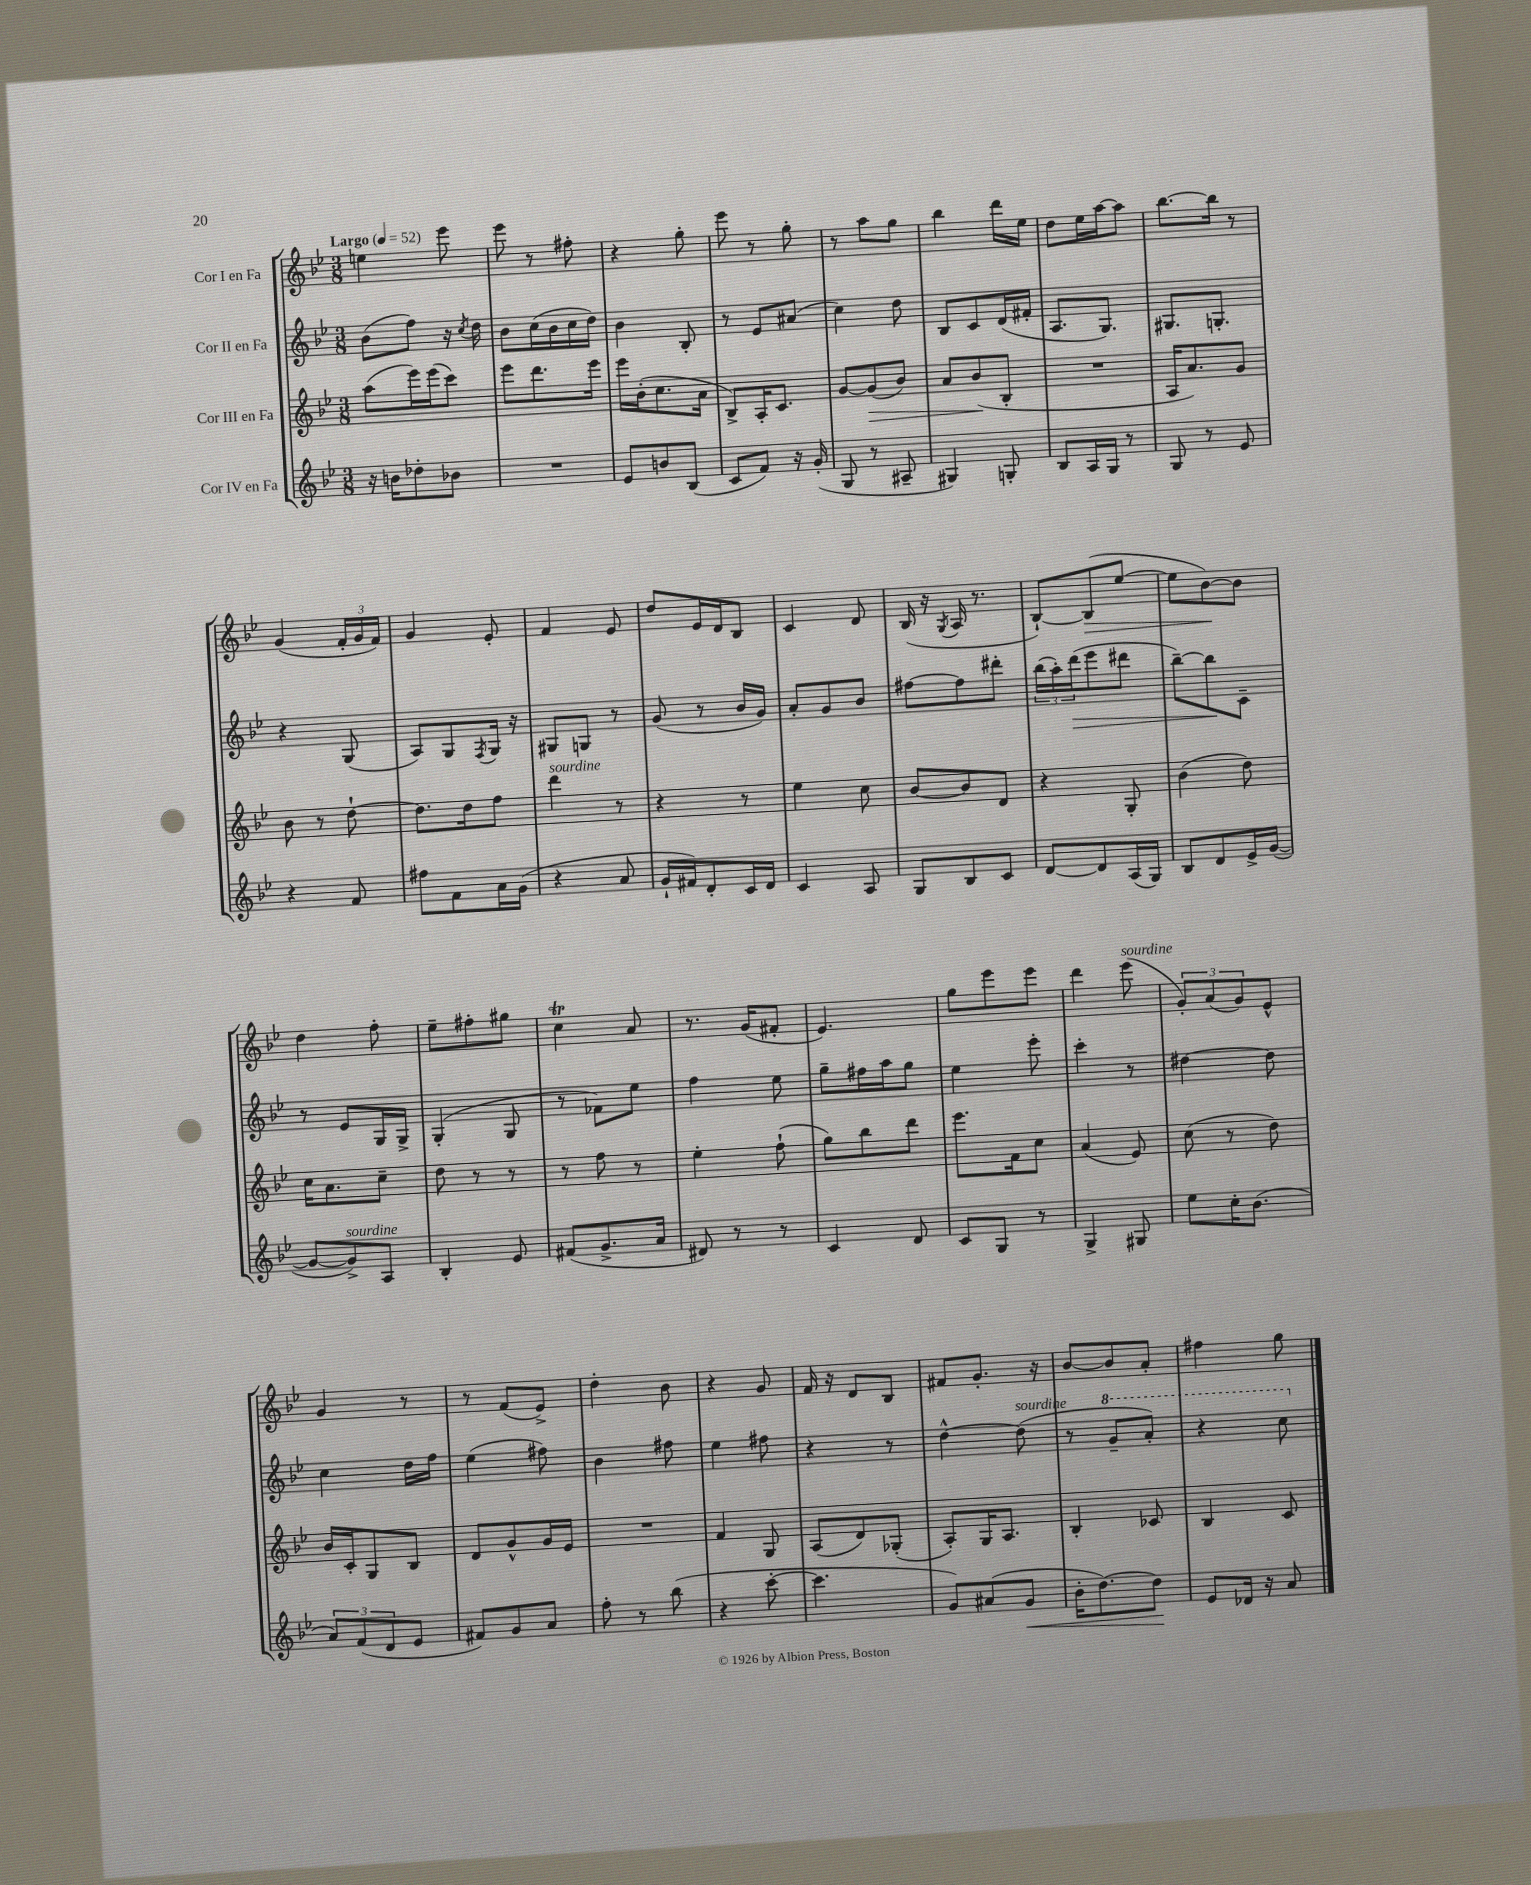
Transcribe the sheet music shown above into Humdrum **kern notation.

**kern	**dynam	**kern	**dynam	**kern	**dynam	**kern	**dynam
*part4	*part4	*part3	*part3	*part2	*part2	*part1	*part1
*staff4	*staff4	*staff3	*staff3	*staff2	*staff2	*staff1	*staff1
*I"Cor IV en Fa	*	*I"Cor III en Fa	*	*I"Cor II en Fa	*	*I"Cor I en Fa	*
*clefG2	*	*clefG2	*	*clefG2	*	*clefG2	*
*k[b-e-]	*	*k[b-e-]	*	*k[b-e-]	*	*k[b-e-]	*
*M3/8	*	*M3/8	*	*M3/8	*	*M3/8	*
*MM52	*	*MM52	*	*MM52	*	*MM52	*
=1	=1	=1	=1	=1	=1	=1	=1
!	!	!	!	!	!	!LO:TX:a:B:t=Largo	!
16r	.	(8aa\L	.	(8b-\L	.	4een\	.
16bn\KL	.	.	.	.	.	.	.
8dd-X'\	.	16eee-\L)	.	8ff\J)	.	.	.
.	.	(16eee-\J	.	.	.	.	.
8b-X\J	.	8ccc\J)	.	16r	.	8eee-\	.
.	.	.	.	8qcc/	.	.	.
.	.	.	.	16dd\	.	.	.
=2	=2	=2	=2	=2	=2	=2	=2
4.r	.	8eee-\L	.	8b-\L	.	8eee-\	.
.	.	8.ddd\	.	(16cc\L	.	8r	.
.	.	.	.	16b-\	.	.	.
.	.	.	.	16cc\	.	8ff#X'\	.
.	.	16eee-\Jk	.	16dd\JJ)	.	.	.
=3	=3	=3	=3	=3	=3	=3	=3
8e-/L	.	16eee-\LL	.	4b-\	.	4r	.
.	.	(16b-'\J	.	.	.	.	.
8bn/	.	8.cc\	.	.	.	.	.
(8B-/J	.	.	.	8B-'/	.	8gg'\	.
.	.	16a\Jk	.	.	.	.	.
=4	=4	=4	=4	=4	=4	=4	=4
8c/L	.	8B-^/L)	.	8r	.	8eee-\	.
8f/J)	.	16A'/K	.	8e-/L	.	8r	.
.	.	8.c/J	.	.	.	.	.
16r	.	.	.	(8a#X/J	.	8gg'\	.
(16g'/	.	.	.	.	.	.	.
=5	=5	=5	=5	=5	=5	=5	=5
8G/	.	[8g/L	.	4cc\)	.	8r	.
!	!	!	!LO:HP:b	!	!	!	!
8r	.	(8g/]	>	.	.	8aa\L	.
8A#X~/	.	8b-/J)	.	8dd\	.	8gg\J	.
=6	=6	=6	=6	=6	=6	=6	=6
4G#X/)	.	8a/L	.	8B-/L	.	4bb-\	.
.	.	(8b-/	.	8c/	.	.	.
8Gn'/	.	8B-'/J	]	(16d/L	.	16ddd\LL	.
.	.	.	.	16f#X'/JJ	.	16ee-\JJ	.
=7	=7	=7	=7	=7	=7	=7	=7
8B-/L	.	4.r	.	8.A/L	.	8dd\L	.
16A/L	.	.	.	.	.	16ee-\L	.
16G/JJ	.	.	.	8.G/J)	.	[16aa\J	.
8r	.	.	.	.	.	8aa\J]	.
=8	=8	=8	=8	=8	=8	=8	=8
8G/	.	16A/KL	.	8.G#X/L	.	[8.bb-\L	.
.	.	8.a/)	.	.	.	.	.
8r	.	.	.	.	.	.	.
.	.	.	.	8.Gn'/J	.	16bb-\Jk]	.
8e-/	.	8g/J	.	.	.	8r	.
!!LO:LB:g=z
=9	=9	=9	=9	=9	=9	=9	=9
4r	.	8b-\	.	4r	.	(4g/	.
.	.	8r	.	.	.	.	.
8f/	.	[8dd`\	.	(8G/	.	24f'/LL	.
.	.	.	.	.	.	24g/	.
.	.	.	.	.	.	24f/JJ)	.
=10	=10	=10	=10	=10	=10	=10	=10
8ff#X\L	.	8.dd\L]	.	8A/L)	.	4g/	.
8f\	.	.	.	8G/	.	.	.
.	.	16dd\k	.	.	.	.	.
.	.	.	.	8qF/	.	.	.
16a\L	.	8ff\J	.	16G/Jk	.	8e-'/	.
(16g\JJ	.	.	.	16r	.	.	.
=11	=11	=11	=11	=11	=11	=11	=11
!	!	!LO:TX:a:i:t=sourdine	!	!	!	!	!
4r	.	4ddd\	.	8G#X/L	.	4f/	.
.	.	.	.	8Gn/J	.	.	.
8a/	.	8r	.	8r	.	8e-/	.
=12	=12	=12	=12	=12	=12	=12	=12
16g`/LL	.	4r	.	(8g/	.	8dd/L	.
16f#X/J)	.	.	.	.	.	.	.
8d'/	.	.	.	8r	.	16e-/L	.
.	.	.	.	.	.	16d/J	.
16c/L	.	8r	.	16b-/LL	.	8B-/J	.
16d/JJ	.	.	.	16g/JJ)	.	.	.
=13	=13	=13	=13	=13	=13	=13	=13
4c/	.	4ee-\	.	8a'/L	.	4c/	.
.	.	.	.	8g/	.	.	.
8A/	.	8cc\	.	8b-/J	.	8d/	.
=14	=14	=14	=14	=14	=14	=14	=14
8G/L	.	[8b-/L	.	[8ff#X\L	.	(16B-/	.
.	.	.	.	.	.	16r	.
.	.	.	.	.	.	8qG/	.
8B-/	.	8b-/]	.	8ff#\]	.	16A/	.
.	.	.	.	.	.	8.r	.
8c/J	.	8d/J	.	8ddd#X'\J	.	.	.
=15	=15	=15	=15	=15	=15	=15	=15
[8d/L	.	4r	.	(24bb-\LL	.	[8B-`/L)	.
.	.	.	.	24aa'\)	.	.	.
!	!	!	!	!	!LO:HP:b	!	!
.	.	.	.	(24ddd\J	>	.	.
!	!	!	!	!	!	!	!LO:HP:b
8d/]	.	.	.	8eee-\	.	(8B-/]	>
(16A/L	.	8G'/	.	8ddd#X\J	.	[8ee-/J	.
16G/JJ)	.	.	.	.	.	.	.
=16	=16	=16	=16	=16	=16	=16	=16
8B-/L	.	(4b-\	.	[8bb-~\L)	.	8ee-\L]	.
8d/	.	.	.	8bb-\]	.	[8b-\)	.
16e-^/L	.	8dd\)	.	8c~\J	]	8b-\J]	]
([16g/JJ	.	.	.	.	.	.	.
!!LO:LB:g=z
=17	=17	=17	=17	=17	=17	=17	=17
8g/L_	.	16cc\KL	.	8r	.	4dd\	.
.	.	8.a\	.	.	.	.	.
!LO:TX:a:i:t=sourdine	!	!	!	!	!	!	!
8g^/])	.	.	.	8e-/L	.	.	.
8A/J	.	8cc~\J	.	16G/L	.	8ff'\	.
.	.	.	.	16G^/JJ	.	.	.
=18	=18	=18	=18	=18	=18	=18	=18
4B-'/	.	8dd\	.	(4G'/	.	8ee-~\L	.
.	.	8r	.	.	.	8ff#X'\	.
8e-/	.	8r	.	8G/	.	8gg#X\J	.
=19	=19	=19	=19	=19	=19	=19	=19
(8f#X/L	.	8r	.	8r	.	4ccT\	.
8.g^/	.	8ff\	.	8f-X\L)	.	.	.
.	.	8r	.	8ee-\J	.	8a/	.
16a/Jk	.	.	.	.	.	.	.
=20	=20	=20	=20	=20	=20	=20	=20
8d#X/)	.	4ee-'\	.	4ff\	.	8.r	.
8r	.	.	.	.	.	.	.
.	.	.	.	.	.	(16g/KL	.
8r	.	(8ff`\	.	8ee-\	.	8f#X'/J	.
=21	=21	=21	=21	=21	=21	=21	=21
4c/	.	8gg\L)	.	8gg~\L	.	4.e-/)	.
.	.	8bb-\	.	16ff#X\L	.	.	.
.	.	.	.	16aa\J	.	.	.
8d/	.	8ddd\J	.	8gg\J	.	.	.
=22	=22	=22	=22	=22	=22	=22	=22
8c/L	.	8.eee-\L	.	4ee-\	.	8gg\L	.
8G/J	.	.	.	.	.	8eee-\	.
.	.	16f\k	.	.	.	.	.
8r	.	8cc\J	.	8eee-'\	.	8eee-\J	.
=23	=23	=23	=23	=23	=23	=23	=23
4G^/	.	(4a/	.	4ccc'\	.	4ddd\	.
!	!	!	!	!	!	!LO:TX:a:i:t=sourdine	!
8G#X/	.	8e-/)	.	8r	.	(8eee-\	.
=24	=24	=24	=24	=24	=24	=24	=24
8ee-\L	.	(8cc\	.	[4dd#X\	.	12g'/L)	.
.	.	.	.	.	.	(12a/	.
16cc'\K	.	8r	.	.	.	.	.
.	.	.	.	.	.	12g/)	.
(8.b-\J	.	.	.	.	.	.	.
.	.	8dd\)	.	8dd#\]	.	8e-^^/J	.
!!LO:LB:g=z
=25	=25	=25	=25	=25	=25	=25	=25
12a/L)	.	16b-/LL	.	4cc\	.	4g/	.
.	.	16c'/J	.	.	.	.	.
(12f/	.	.	.	.	.	.	.
.	.	8G/	.	.	.	.	.
12d/	.	.	.	.	.	.	.
8e-/J	.	8B-/J	.	16dd\LL	.	8r	.
.	.	.	.	16ff\JJ	.	.	.
=26	=26	=26	=26	=26	=26	=26	=26
8f#X/L)	.	8d/L	.	(4ee-\	.	8r	.
8g/	.	8g^^/	.	.	.	(8f/L	.
8a/J	.	16g/L	.	8ff#X\)	.	8e-^/J)	.
.	.	16e-/JJ	.	.	.	.	.
=27	=27	=27	=27	=27	=27	=27	=27
8ff'\	.	4.r	.	4b-\	.	4dd'\	.
8r	.	.	.	.	.	.	.
(8bb-\	.	.	.	8ff#X\	.	8b-\	.
=28	=28	=28	=28	=28	=28	=28	=28
4r	.	4f/	.	4ee-\	.	4r	.
[8ccc'\	.	8G/	.	8ff#X\	.	8g/	.
=29	=29	=29	=29	=29	=29	=29	=29
4.ccc\]	.	(8A/L	.	4r	.	16f/	.
.	.	.	.	.	.	16r	.
.	.	8d/)	.	.	.	8d/L	.
.	.	(8G-X'/J	.	8r	.	8B-/J	.
=30	=30	=30	=30	=30	=30	=30	=30
8g/L)	.	8A'/L)	.	[4dd^^\	.	8f#X/L	.
(8a#X/	.	16G/K	.	.	.	8.g'/J	.
.	.	8.A/J	.	.	.	.	.
!	!	!	!	!LO:TX:a:i:t=sourdine	!	!	!
!	!LO:HP:b	!	!	!	!	!	!
8g/J	<	.	.	(8dd\]	.	.	.
.	.	.	.	.	.	16r	.
=31	=31	=31	=31	=31	=31	=31	=31
16b-'\KL	.	4B-'/	.	8r	.	[8b-/L	.
[8.dd\)	.	.	.	.	.	.	.
*	*	*	*	*8va	*	*	*
.	.	.	.	8gg~/L	.	8b-/]	.
8dd\J]	.	8c-X/	.	8aa'/J)	.	8a'/J	.
.	[	.	.	.	.	.	.
=32	=32	=32	=32	=32	=32	=32	=32
8e-/L	.	4B-/	.	4r	.	4ff#X\	.
16d-X/Jk	.	.	.	.	.	.	.
16r	.	.	.	.	.	.	.
8a/	.	8c/	.	8ccc\	.	8gg\	.
*	*	*	*	*X8va	*	*	*
==	==	==	==	==	==	==	==
*-	*-	*-	*-	*-	*-	*-	*-
